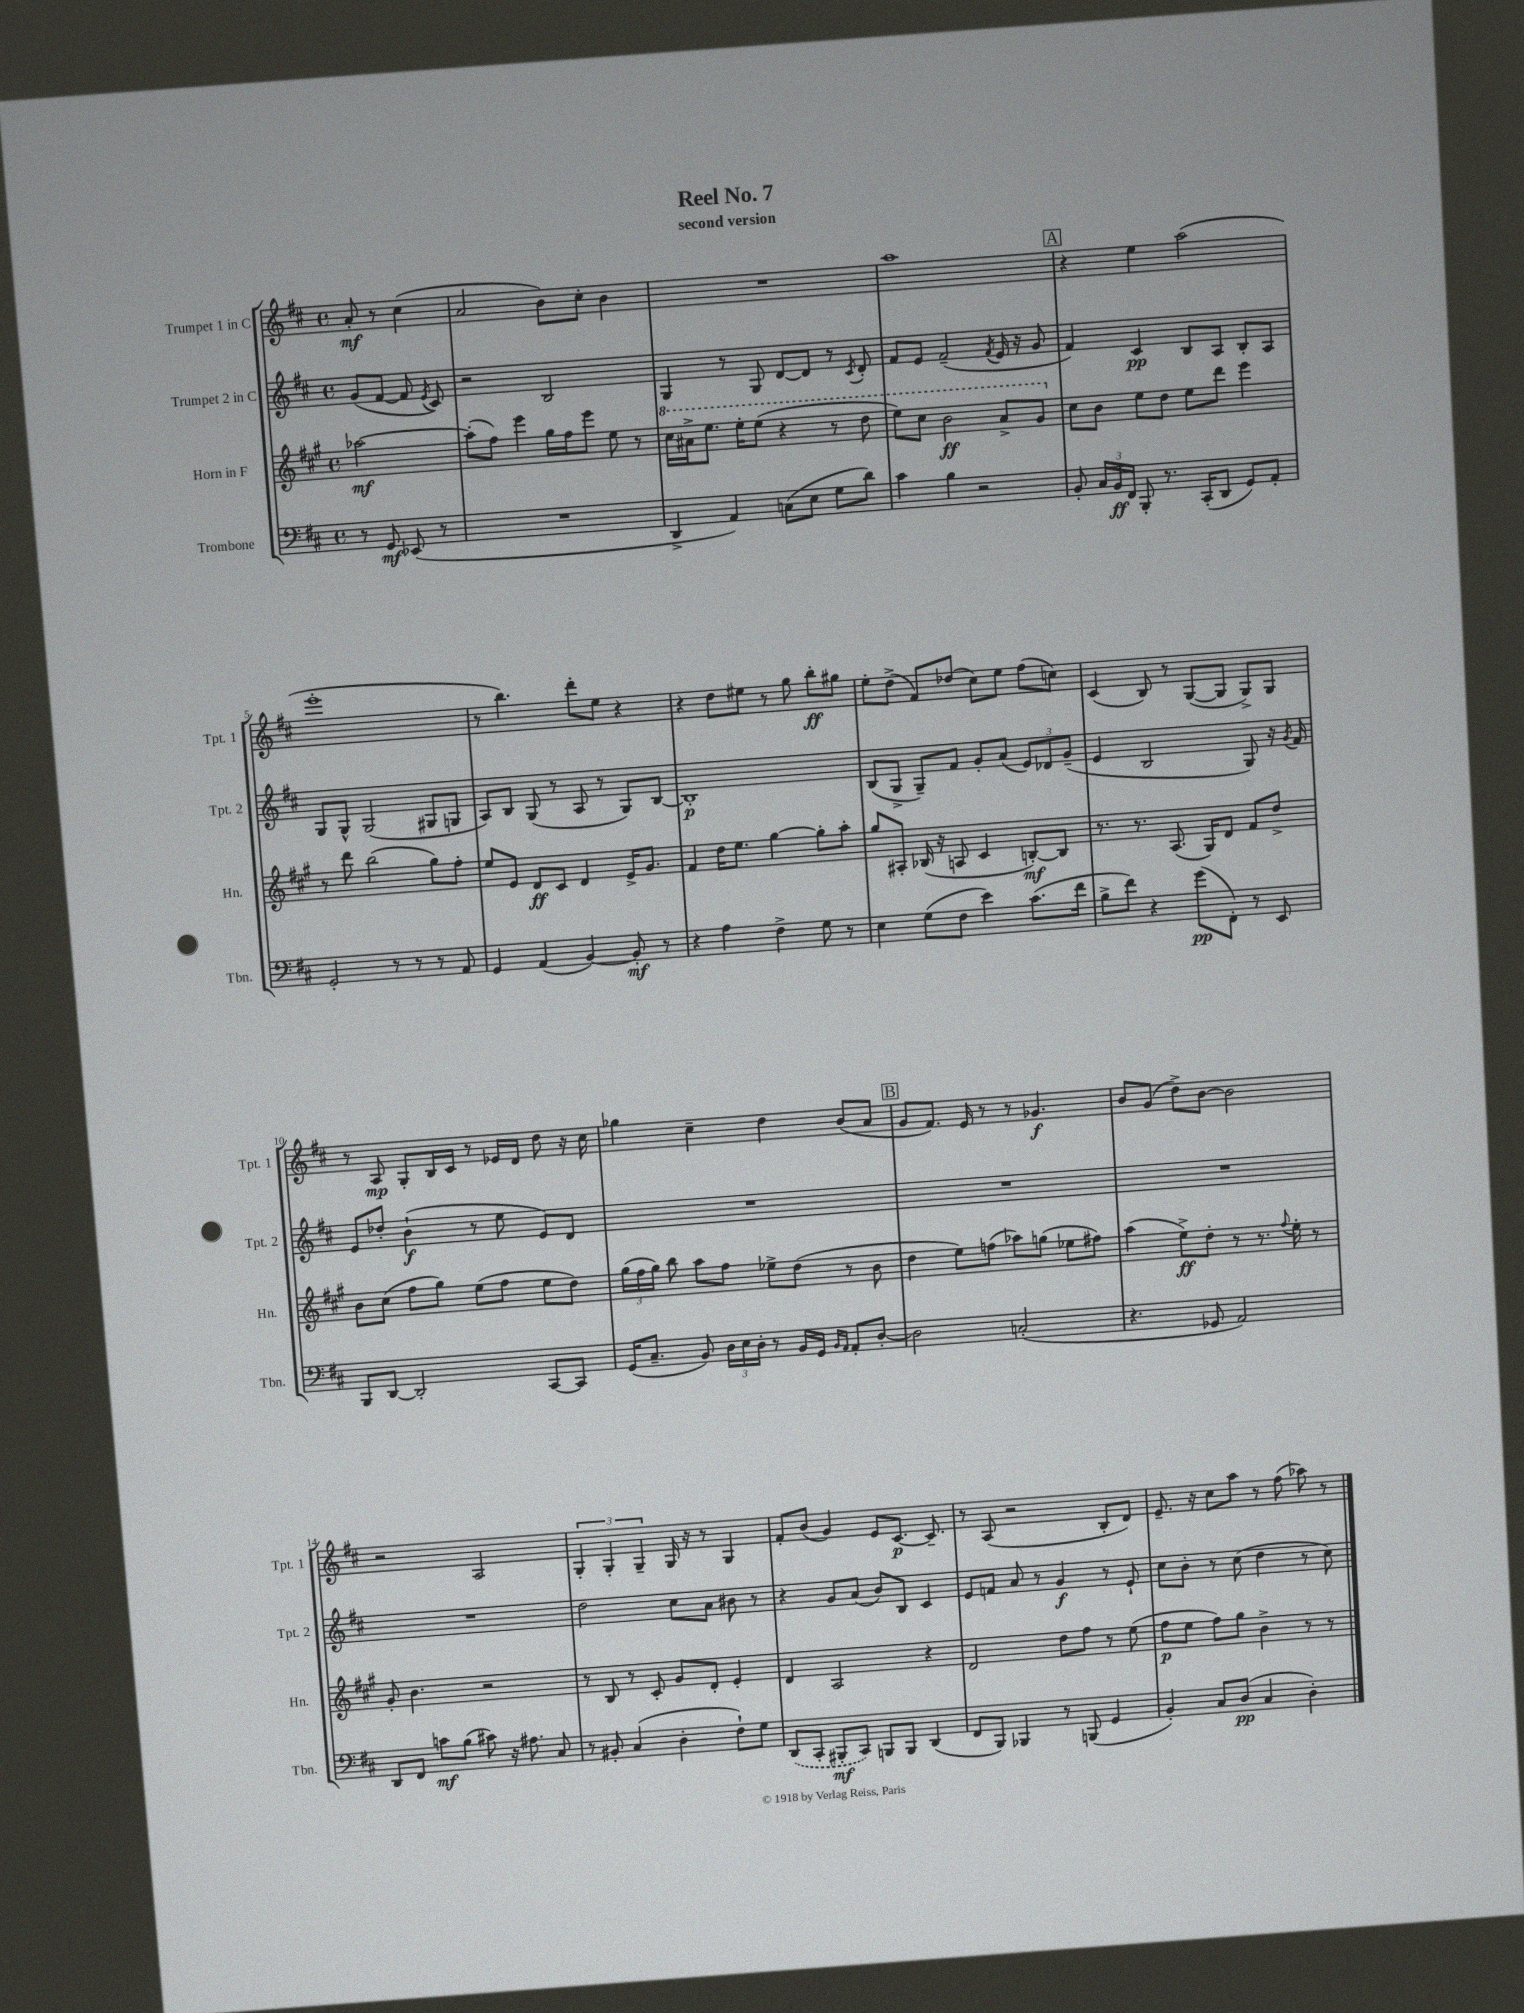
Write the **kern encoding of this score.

**kern	**dynam	**kern	**dynam	**kern	**dynam	**kern	**dynam
*part4	*part4	*part3	*part3	*part2	*part2	*part1	*part1
*staff4	*staff4	*staff3	*staff3	*staff2	*staff2	*staff1	*staff1
*I"Trombone	*	*I"Horn in F	*	*I"Trumpet 2 in C	*	*I"Trumpet 1 in C	*
*I'Tbn.	*	*I'Hn.	*	*I'Tpt. 2	*	*I'Tpt. 1	*
*clefF4	*	*clefG2	*	*clefG2	*	*clefG2	*
*k[f#c#]	*	*k[f#c#g#]	*	*k[f#c#]	*	*k[f#c#]	*
*M4/4	*	*M4/4	*	*M4/4	*	*M4/4	*
*met(c)	*	*met(c)	*	*met(c)	*	*met(c)	*
=	=	=	=	=	=	=	=
8r	.	[2aa-X\	mf	(8g/L	.	8a'/	mf
8GG/	mf	.	.	[8f#/J	.	8r	.
(8EE-X/	.	.	.	8f#/]	.	(4cc#\	.
.	.	.	.	8qe/	.	.	.
8r	.	.	.	8c#/)	.	.	.
=1	=1	=1	=1	=1	=1	=1	=1
1r	.	(8aa-'\L]	.	2r	.	2a/	.
.	.	8ff#\J)	.	.	.	.	.
.	.	4eee\	.	.	.	.	.
.	.	16gg#\LL	.	2B/	.	8b\L)	.
.	.	16ff#\J	.	.	.	.	.
.	.	8eee\J	.	.	.	8cc#'\J	.
.	.	8ee\	.	.	.	4b\	.
.	.	8r	.	.	.	.	.
=2	=2	=2	=2	=2	=2	=2	=2
*	*	*8va	*	*	*	*	*
4DD^/	.	16ccc#\LL	.	4G/	.	1r	.
.	.	16aa#X^\J	.	.	.	.	.
.	.	8.eee\J	.	.	.	.	.
4AA/)	.	.	.	8r	.	.	.
.	.	16eee'\KL	.	.	.	.	.
.	.	(8eee\J	.	8G/	.	.	.
(8Cn\L	.	4r	.	[8d/L	.	.	.
8E\J	.	.	.	8d/J]	.	.	.
8G\L	.	8r	.	8r	.	.	.
.	.	.	.	8qc#/	.	.	.
8d\J)	.	8ddd\	.	8d'/	.	.	.
=3	=3	=3	=3	=3	=3	=3	=3
4c#\	.	8eee\L)	.	8f#/L	.	1aa	.
.	.	8ccc#\J	.	8e/J	.	.	.
4B\	.	2bb\	ff	(2f#~/	.	.	.
2r	.	.	.	.	.	.	.
.	.	.	.	8qf#/	.	.	.
.	.	8aa^/L	.	16e/	.	.	.
.	.	.	.	16r	.	.	.
.	.	8gg#/J	.	8g/	.	.	.
!!LO:REH:place=s1:t=A
=4	=4	=4	=4	=4	=4	=4	=4
*	*	*X8va	*	*	*	*	*
8BB'/	.	8cc#\L	.	4f#/)	.	4r	.
24C#/LL	.	8b\J	.	.	.	.	.
24BB/	ff	.	.	.	.	.	.
24FF#/JJ	.	.	.	.	.	.	.
8BBB'/	.	8ee\L	.	4c#/	pp	4ee\	.
8.r	.	8dd\J	.	.	.	.	.
.	.	8ee\L	.	8B/L	.	(2aa\	.
(16CC#'/KL	.	.	.	.	.	.	.
8DD/J	.	8ddd\J	.	8A/J	.	.	.
8GG/L)	.	4eee\	.	8B'/L	.	.	.
8AA'/J	.	.	.	8A/J	.	.	.
!!LO:LB:g=z
=5	=5	=5	=5	=5	=5	=5	=5
2GG'/	.	8r	.	8G/L	.	1eee'	.
.	.	8ddd\	.	8G^^/J	.	.	.
.	.	(2bb\	.	(2G/	.	.	.
8r	.	.	.	.	.	.	.
8r	.	.	.	.	.	.	.
8r	.	8gg#\L)	.	8G#X/L	.	.	.
8AA/	.	8ff#'\J	.	8Gn/J	.	.	.
=6	=6	=6	=6	=6	=6	=6	=6
4GG/	.	8ee/L	.	8A/L)	.	8r	.
.	.	8e/J	.	8B/J	.	4.bb\)	.
(4AA/	.	8d/L	ff	(8G/	.	.	.
.	.	8c#/J	.	8r	.	.	.
[4BB/)	.	4d/	.	8A/	.	8ddd'\L	.
.	.	.	.	8r	.	8ee\J	.
8BB'/]	mf	16e^/KL	.	8G/L)	.	4r	.
.	.	8.g#/J	.	.	.	.	.
8r	.	.	.	[8B/J	.	.	.
=7	=7	=7	=7	=7	=7	=7	=7
4r	.	4f#/	.	1B']	p	4r	.
4A\	.	16dd\KL	.	.	.	8dd\L	.
.	.	8.ee\J	.	.	.	.	.
.	.	.	.	.	.	8ee#X\J	.
4F#^\	.	[4gg#\	.	.	.	8r	.
.	.	.	.	.	.	8gg\	.
8G\	.	8gg#'\L]	.	.	.	8bb'\L	ff
8r	.	8aa'\J	.	.	.	8gg#X\J	.
=8	=8	=8	=8	=8	=8	=8	=8
4E\	.	8gg#/L	.	(8B/L	.	8ee'\L	.
.	.	8A#X'/J	.	8G^/J	.	(8dd^\J	.
(8G\L	.	(16B-X/	.	8G~/L)	.	8f#/L)	.
.	.	16r	.	.	.	.	.
8F#\J	.	8An/	.	8f#/J	.	(8dd-X/J	.
4e\)	.	4c#/	.	8g'/L	.	8cc#\L)	.
.	.	.	.	(8a/J	.	8ee\J	.
(8.c#\L	.	[8Bn'/L)	mf	12e/L)	.	(8ff#\L	.
.	.	.	.	12d-X/	.	.	.
.	.	8B/J]	.	.	.	8ccn\J)	.
.	.	.	.	(12g~/J	.	.	.
16f#\Jk	.	.	.	.	.	.	.
=9	=9	=9	=9	=9	=9	=9	=9
8B^\L	.	8.r	.	4e/	.	(4c#/	.
8f#\J)	.	.	.	.	.	.	.
.	.	8.r	.	.	.	.	.
4r	.	.	.	2B/	.	8B/)	.
.	.	(8.A/	.	.	.	8r	.
(8g\L	pp	.	.	.	.	([8G/L	.
.	.	16G#/KL)	.	.	.	.	.
8FF#'\J)	.	8d/J	.	.	.	8G/J]	.
8r	.	8f#/L	.	8G/)	.	8G^/L)	.
8EE/	.	8dd^/J	.	16r	.	8G/J	.
.	.	.	.	8qg/	.	.	.
.	.	.	.	16f#/	.	.	.
!!LO:LB:g=z
=10	=10	=10	=10	=10	=10	=10	=10
8BBB/L	.	8b\L	.	8e/L	.	8r	.
[8DD/J	.	(8cc#\J	.	8dd-X'/J	.	8A/	mp
2DD'/]	.	8ff#\L	.	(4b`\	f	8G'/L	.
.	.	8gg#\J)	.	.	.	16B/L	.
.	.	.	.	.	.	16c#/JJ	.
.	.	(8ee\L	.	8r	.	8r	.
.	.	8ff#\J	.	8ee\	.	16e-X/LL	.
.	.	.	.	.	.	16d/JJ	.
[8CC#/L	.	8ee\L	.	8e/L)	.	8dd\	.
8CC#/J]	.	8dd\J)	.	8d/J	.	16r	.
.	.	.	.	.	.	16cc#\	.
=11	=11	=11	=11	=11	=11	=11	=11
(16GG/KL	.	(24gg#\LL	.	1r	.	4gg-X\	.
.	.	24ff#\	.	.	.	.	.
8.C#~/J	.	.	.	.	.	.	.
.	.	24gg#\JJ)	.	.	.	.	.
.	.	8bb\	.	.	.	.	.
8BB/)	.	8aa\L	.	.	.	4cc#~\	.
24D\LL	.	8ff#\J	.	.	.	.	.
24E\	.	.	.	.	.	.	.
24D'\JJ	.	.	.	.	.	.	.
8r	.	8ee-X^\L	.	.	.	4dd\	.
16BB/LL	.	(8dd\J	.	.	.	.	.
16GG/JJ	.	.	.	.	.	.	.
16qqBB/LL	.	.	.	.	.	.	.
16qqAA/JJ	.	.	.	.	.	.	.
8AA'/L	.	8r	.	.	.	(8b/L	.
[8D'/J	.	8b\	.	.	.	8a/J	.
!!LO:REH:place=s1:t=B
=12	=12	=12	=12	=12	=12	=12	=12
2D\]	.	4dd\	.	1r	.	8g/L	.
.	.	.	.	.	.	8.f#/J)	.
.	.	8ee\L)	.	.	.	.	.
.	.	.	.	.	.	16e/	.
.	.	(8ffn\J	.	.	.	8r	.
(2Cn'/	.	8aa-X\L)	.	.	.	8r	.
.	.	(8ggn\J	.	.	.	4.g-X/	f
.	.	8ee-X\L	.	.	.	.	.
.	.	8ff#X\J)	.	.	.	.	.
=13	=13	=13	=13	=13	=13	=13	=13
4.r	.	(4aa\	.	1r	.	8b/L	.
.	.	.	.	.	.	(8g/J	.
.	.	8ee^\L)	ff	.	.	8dd^\L)	.
8GG-X/	.	8dd'\J	.	.	.	[8b\J	.
2AA/)	.	8r	.	.	.	2b\]	.
.	.	8.r	.	.	.	.	.
.	.	8qqff#/	.	.	.	.	.
.	.	16ee'\	.	.	.	.	.
.	.	8r	.	.	.	.	.
!!LO:LB:g=z
=14	=14	=14	=14	=14	=14	=14	=14
8DD/L	.	8g#'/	.	1r	.	2r	.
8FF#/J	.	4.b\	.	.	.	.	.
8cn\L	mf	.	.	.	.	.	.
(8B\J	.	.	.	.	.	.	.
8c#X\)	.	2r	.	.	.	2A/	.
16r	.	.	.	.	.	.	.
8.A#X\	.	.	.	.	.	.	.
8C#/	.	.	.	.	.	.	.
=15	=15	=15	=15	=15	=15	=15	=15
8r	.	8r	.	2dd\	.	6G'/	.
8BB#X'/	.	8B/	.	.	.	.	.
.	.	.	.	.	.	6G'/	.
(4C#/	.	8r	.	.	.	.	.
.	.	.	.	.	.	6G~/	.
.	.	8c#'/	.	.	.	.	.
4D'\	.	8g#/L	.	8cc#\L	.	16G/	.
.	.	.	.	.	.	16r	.
.	.	8d'/J	.	8a\J	.	8r	.
8F#`\L)	.	4e'/	.	8b#X\	.	4G/	.
8G\J	.	.	.	8r	.	.	.
=16	=16	=16	=16	=16	=16	=16	=16
(8DD/L	.	4d/	.	4r	.	8f#'/L	.
8CC#'/J	.	.	.	.	.	(8b/J	.
8BBB#X'/L	mf	2A/	.	8g/L	.	4g/)	.
8CC#/J)	.	.	.	(8a/J	.	.	.
8BBBn/L	.	.	.	8b/L)	.	8e/L	.
8BBB/J	.	.	.	8B/J	.	[8.c#/J	p
(4DD/	.	4r	.	4c#/	.	.	.
.	.	.	.	.	.	8.c#~/]	.
=17	=17	=17	=17	=17	=17	=17	=17
8FF#/L	.	2d/	.	8e/L	.	8r	.
8BBB/J)	.	.	.	8fn/J	.	(8A/	.
4BBB-X/	.	.	.	8a/	.	2r	.
.	.	.	.	8r	.	.	.
8r	.	8dd\L	.	4g/	f	.	.
(8BBBn/	.	8ff#\J	.	.	.	.	.
4GG/	.	8r	.	8r	.	8B'/L	.
.	.	(8ee\	.	8e`/	.	8d/J)	.
=18	=18	=18	=18	=18	=18	=18	=18
4BB'/)	.	8ff#\L	p	8cc#\L	.	8.e~/	.
.	.	8ee\J	.	8b'\J	.	.	.
.	.	.	.	.	.	16r	.
8C#/L	.	8ff#\L)	.	8r	.	8cc#\L	.
(8D/J	pp	8gg#\J	.	(8cc#\	.	8aa\J	.
4C#/	.	4b^\	.	4dd\	.	8r	.
.	.	.	.	.	.	(8ff#\	.
4D'\)	.	8r	.	8r	.	8aa-X\)	.
.	.	8r	.	8cc#\)	.	8r	.
==	==	==	==	==	==	==	==
*-	*-	*-	*-	*-	*-	*-	*-
